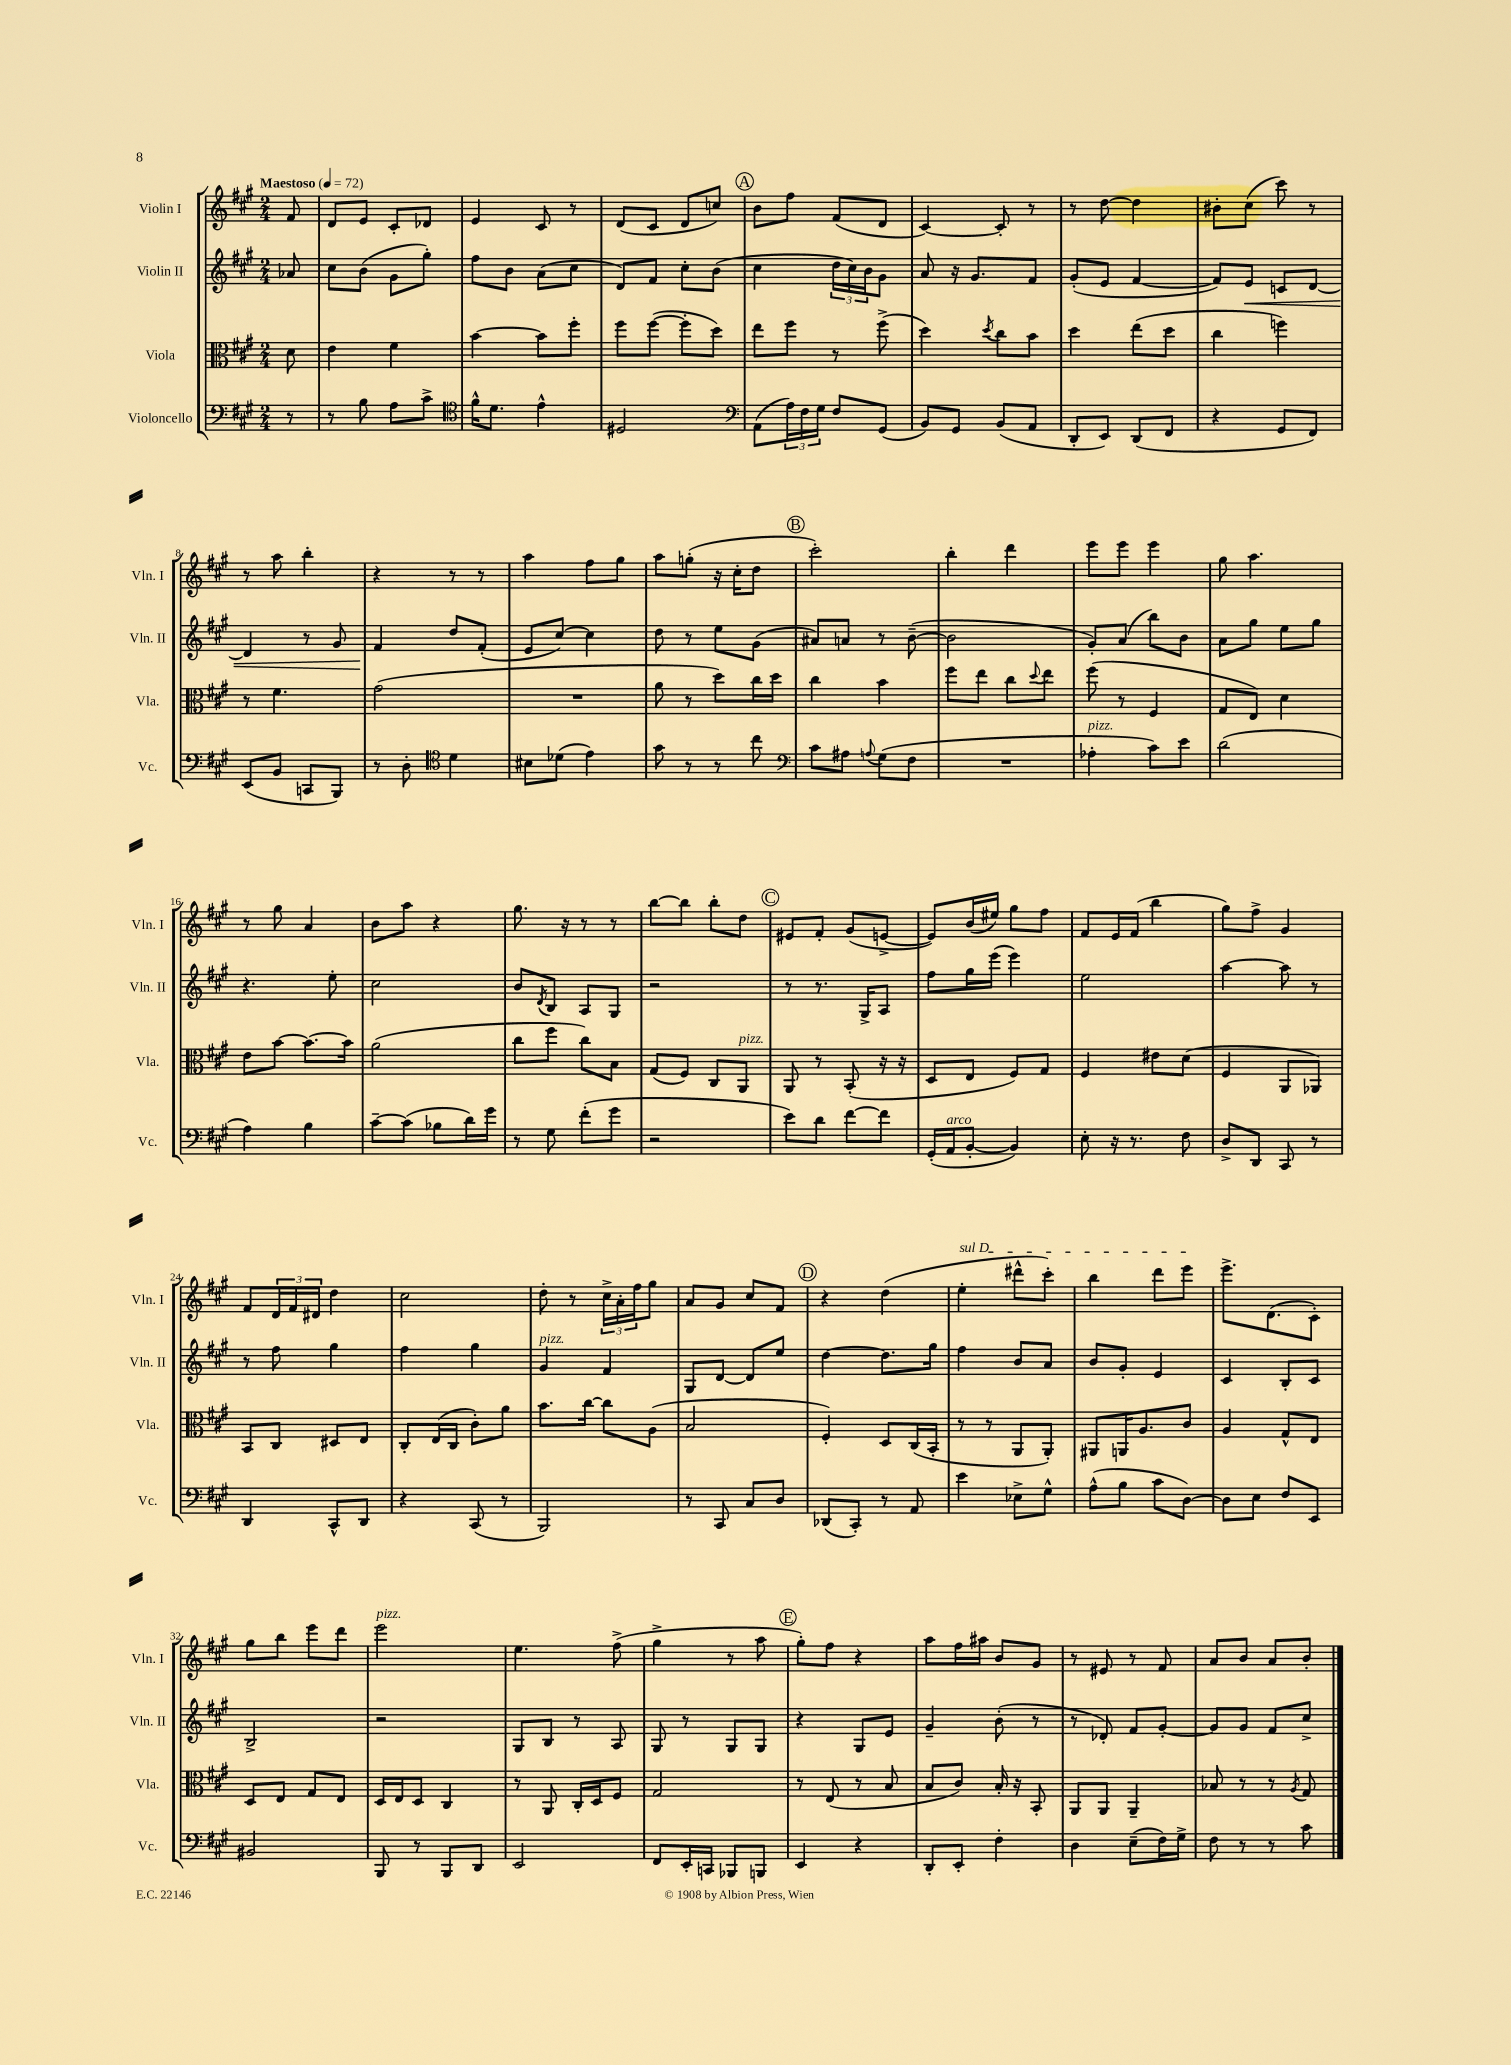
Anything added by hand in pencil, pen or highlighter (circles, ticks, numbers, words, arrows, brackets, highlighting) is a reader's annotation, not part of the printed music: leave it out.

**kern	**kern	**kern	**dynam	**kern
*part4	*part3	*part2	*part2	*part1
*staff4	*staff3	*staff2	*staff2	*staff1
*I"Violoncello	*I"Viola	*I"Violin II	*	*I"Violin I
*I'Vc.	*I'Vla.	*I'Vln. II	*	*I'Vln. I
*clefF4	*clefC3	*clefG2	*	*clefG2
*k[f#c#g#]	*k[f#c#g#]	*k[f#c#g#]	*	*k[f#c#g#]
*M2/4	*M2/4	*M2/4	*	*M2/4
*MM72	*MM72	*MM72	*	*MM72
=	=	=	=	=
!	!	!	!	!LO:TX:a:B:t=Maestoso
8r	8d\	8a-X/	.	8f#/
=1	=1	=1	=1	=1
8r	4e\	8cc#\L	.	8d/L
8B\	.	(8b\J	.	8e/J
8A\L	4f#\	8g#\L	.	8c#'/L
8c#^\J	.	8gg#'\J)	.	8d-X/J
=2	=2	=2	=2	=2
*clefC4	*	*	*	*
16f#^^\KL	[4b\	8ff#\L	.	4e/
8.d\J	.	.	.	.
.	.	8b\J	.	.
4e^^\	8b\L]	(8a\L	.	8c#/
.	8ff#'\J	8cc#\J	.	8r
=3	=3	=3	=3	=3
2D#X/	8ff#\L	8d/L)	.	(8d/L
.	([8ff#\J	8f#/J	.	8c#/J
.	8ff#'\L]	8cc#'\L	.	8d/L
.	8dd\J)	(8b\J	.	8ccn/J)
!!LO:REH:place=s1:t=A
=4	=4	=4	=4	=4
*clefF4	*	*	*	*
(8AA\L	8ee\L	4cc#\	.	8b\L
24A\L)	8ff#\J	.	.	8ff#\J
24F#\	.	.	.	.
24G#\JJ	.	.	.	.
8F#/L	8r	24dd\LL	.	(8f#/L
.	.	24cc#\)	.	.
.	.	24b\J	.	.
(8GG#/J	(8ff#^\	8g#\J	.	8d/J
=5	=5	=5	=5	=5
8BB/L)	4dd\)	8a/	.	[4c#/)
8GG#/J	.	16r	.	.
.	.	8.g#/L	.	.
.	8qdd/	.	.	.
(8BB/L	8cc#\L	.	.	8c#'/]
8AA/J	8b\J	8f#/J	.	8r
=6	=6	=6	=6	=6
8DD'/L	4dd\	(8g#'/L	.	8r
8EE/J)	.	8e/J	.	[8dd\
(8DD/L	(8ee\L	[4f#/	.	4dd\]
8FF#/J	8dd\J	.	.	.
=7	=7	=7	=7	=7
4r	4cc#\	8f#/L])	.	8b#X'\L
!	!	!	!LO:HP:b	!
.	.	8e/J	<	(8cc#\J
8GG#/L	4ffn\)	8cn/L	.	8ccc#\)
8FF#/J)	.	[8d/J	.	8r
!!LO:LB:g=z
=8	=8	=8	=8	=8
(8EE/L	8r	4d/]	.	8r
8BB/J	4.f#\	.	.	8aa\
8CCn/L	.	8r	.	4bb'\
8BBB/J)	.	8g#/	.	.
=9	=9	=9	=9	=9
8r	(2g#\	4f#/	.	4r
8D'\	.	.	.	.
*clefC4	*	*	*	*
4d\	.	8dd/L	[	8r
.	.	(8f#'/J	.	8r
=10	=10	=10	=10	=10
8B#X\L	2r	8e/L	.	4aa\
(8d-X\J	.	[8cc#/J)	.	.
4e\)	.	4cc#\]	.	8ff#\L
.	.	.	.	8gg#\J
=11	=11	=11	=11	=11
8g#\	8a\	8dd\	.	8aa\L
8r	8r	8r	.	(8ggn'\J
8r	8dd\L)	8ee\L	.	16r
.	.	.	.	16cc#'\KL
8cc#\	16cc#\L	(8g#\J	.	8dd\J
.	16dd\JJ	.	.	.
!!LO:REH:place=s1:t=B
=12	=12	=12	=12	=12
*clefF4	*	*	*	*
8c#\L	4cc#\	8a#X/L)	.	2ccc#'\)
8A#X\J	.	8an/J	.	.
8qqAn/	.	.	.	.
(8G#\L	4b\	8r	.	.
8F#\J	.	([8b~\	.	.
=13	=13	=13	=13	=13
2r	8ff#\L	2b\]	.	4bb'\
.	8ee\J	.	.	.
.	8cc#\L	.	.	4ddd\
.	8qqdd/	.	.	.
.	8ee\J	.	.	.
=14	=14	=14	=14	=14
!LO:TX:a:i:t=pizz.	!	!	!	!
4A-X'\	(8ff#\	8g#'/L)	.	8eee\L
.	8r	(8a/J	.	8eee\J
8c#\L)	4F#/	8bb\L)	.	4eee\
8e\J	.	8b\J	.	.
=15	=15	=15	=15	=15
(2d\	8G#/L	8a\L	.	8gg#\
.	8E/J)	8gg#\J	.	4.aa\
.	4d\	8ee\L	.	.
.	.	8gg#\J	.	.
!!LO:LB:g=z
=16	=16	=16	=16	=16
4A\)	8e\L	4.r	.	8r
.	[8b\J	.	.	8gg#\
4B\	8.b\L_	.	.	4a/
.	.	8ee'\	.	.
.	16b\Jk]	.	.	.
=17	=17	=17	=17	=17
[8c#~\L	(2a\	2cc#\	.	8b\L
(8c#\J]	.	.	.	8aa\J
8B-X\L	.	.	.	4r
16d\L)	.	.	.	.
16g#\JJ	.	.	.	.
=18	=18	=18	=18	=18
8r	8cc#\L	8b/L	.	8.gg#\
.	.	8qd/	.	.
8G#\	8ff#\J	8B/J	.	.
.	.	.	.	16r
(8f#'\L	8cc#\L)	8A/L	.	8r
8g#\J	8B\J	8G#/J	.	8r
=19	=19	=19	=19	=19
2r	(8G#/L	2r	.	[8bb\L
.	8F#/J)	.	.	8bb\J]
.	8C#/L	.	.	8bb'\L
!	!LO:TX:a:i:t=pizz.	!	!	!
.	8AA/J	.	.	8dd\J
!!LO:REH:place=s1:t=C
=20	=20	=20	=20	=20
8e\L)	8AA/	8r	.	8e#X/L
8d\J	8r	8.r	.	8f#'/J
[8f#\L	(8BB'/	.	.	(8g#/L
.	.	16G#^/KL	.	.
8f#\J]	16r	8A/J	.	[8en^/J
.	16r	.	.	.
=21	=21	=21	=21	=21
(16GG#'/LL	8D/L	8ff#\L	.	8e/L])
!LO:TX:a:i:t=arco	!	!	!	!
16AA/J	.	.	.	.
[8BB'/J	8E/J	16gg#\L	.	(16b/L
.	.	(16eee\JJ	.	16ee#X/JJ)
4BB/])	8F#/L)	4eee\)	.	8gg#\L
.	8G#/J	.	.	8ff#\J
=22	=22	=22	=22	=22
8E'\	4F#/	2ee\	.	8f#/L
16r	.	.	.	16e/L
8.r	.	.	.	(16f#/JJ
.	8e#X\L	.	.	4bb\
8F#\	(8d\J	.	.	.
=23	=23	=23	=23	=23
8D^/L	4F#/	[4aa\	.	8gg#\L)
8DD/J	.	.	.	8ff#^\J
8CC#/	8AA/L	8aa\]	.	4g#/
8r	8AA-X/J)	8r	.	.
!!LO:LB:g=z
=24	=24	=24	=24	=24
4DD/	8BB/L	8r	.	8f#/L
.	8C#/J	8ff#\	.	24d/L
.	.	.	.	24f#/
.	.	.	.	24d#X/JJ
8CC#^^/L	8D#X/L	4gg#\	.	4dd\
8DD/J	8E/J	.	.	.
=25	=25	=25	=25	=25
4r	8C#'/L	4ff#\	.	2cc#\
.	(16E/L	.	.	.
.	16C#/JJ	.	.	.
(8CC#/	8c#'\L)	4gg#\	.	.
8r	8a\J	.	.	.
=26	=26	=26	=26	=26
!	!	!LO:TX:a:i:t=pizz.	!	!
2BBB/)	8.b\L	4g#/	.	8dd'\
.	.	.	.	8r
.	[16cc#\Jk	.	.	.
.	8cc#\L]	4f#/	.	24cc#^\LL
.	.	.	.	24a'\
.	.	.	.	24ff#\J
.	(8A\J	.	.	8gg#\J
=27	=27	=27	=27	=27
8r	2B/	8G#/L	.	8a/L
8CC#/	.	[8d/J	.	8g#/J
8C#/L	.	8d/L]	.	8cc#/L
8D/J	.	8ee/J	.	8f#/J
!!LO:REH:place=s1:t=D
=28	=28	=28	=28	=28
(8DD-X/L	4F#'/)	[4dd\	.	4r
8CC#'/J)	.	.	.	.
8r	8D/L	8.dd\L]	.	(4dd\
8AA/	(16C#/L	.	.	.
.	16BB'/JJ	16gg#\Jk	.	.
=29	=29	=29	=29	=29
!	!	!	!	!LO:TX:a:i:t=sul D
4e\	8r	4ff#\	.	4ee'\
.	8r	.	.	.
8E-X^\L	8AA/L	8b/L	.	8ddd#X^^\L
8G#^^\J	8AA'/J)	8a/J	.	8ccc#'\J)
=30	=30	=30	=30	=30
(8A^^\L	8AA#X/L	8b/L	.	4bb\
8B\J	16AAn/K	8g#'/J	.	.
.	8.A/	.	.	.
8c#\L	.	4e/	.	8ddd\L
[8D\J)	8c#/J	.	.	8eee\J
=31	=31	=31	=31	=31
8D\L]	4A/	4c#/	.	8.eee^\L
8E\J	.	.	.	.
.	.	.	.	(8.d\
8F#/L	8G#^^/L	8B'/L	.	.
8EE/J	8E/J	8c#/J	.	8c#'\J)
!!LO:LB:g=z
=32	=32	=32	=32	=32
2BB#X/	8D/L	2B^/	.	8gg#\L
.	8E/J	.	.	8bb\J
.	8G#/L	.	.	8eee\L
.	8E/J	.	.	8ddd\J
=33	=33	=33	=33	=33
!	!	!	!	!LO:TX:a:i:t=pizz.
8BBB/	16D/LL	2r	.	2eee\
.	16E/J	.	.	.
8r	8D/J	.	.	.
8BBB/L	4C#/	.	.	.
8DD/J	.	.	.	.
=34	=34	=34	=34	=34
2EE/	8r	8G#/L	.	4.ee\
.	8AA/	8B/J	.	.
.	16C#'/LL	8r	.	.
.	16D/J	.	.	.
.	8F#/J	8A/	.	(8ff#^\
=35	=35	=35	=35	=35
8FF#/L	2G#/	8G#/	.	4gg#^\
16EE'/L	.	8r	.	.
16CCn/JJ	.	.	.	.
8BBB-X/L	.	8G#/L	.	8r
8BBBn/J	.	8G#/J	.	8aa\
!!LO:REH:place=s1:t=E
=36	=36	=36	=36	=36
4EE/	8r	4r	.	8gg#'\L)
.	(8E/	.	.	8ff#\J
4r	8r	8G#/L	.	4r
.	8B/	8e/J	.	.
=37	=37	=37	=37	=37
8DD'/L	8B/L	4g#~/	.	8aa\L
8EE'/J	8c#/J)	.	.	16ff#\L
.	.	.	.	16aa#X\JJ
4F#'\	16B'/	(8b'\	.	8b/L
.	16r	.	.	.
.	8BB'/	8r	.	8g#/J
=38	=38	=38	=38	=38
4D\	8AA/L	8r	.	8r
.	8AA/J	8d-X'/)	.	8e#X/
(8E~\L	4AA~/	8f#/L	.	8r
16F#\L)	.	[8g#'/J	.	8f#/
16G#^\JJ	.	.	.	.
=39	=39	=39	=39	=39
8F#\	8B-X/	8g#/L]	.	8a/L
8r	8r	8g#/J	.	8b/J
8r	8r	8f#/L	.	8a/L
.	8qA/	.	.	.
8c#\	8G#/	8cc#^/J	.	8b'/J
==	==	==	==	==
*-	*-	*-	*-	*-
